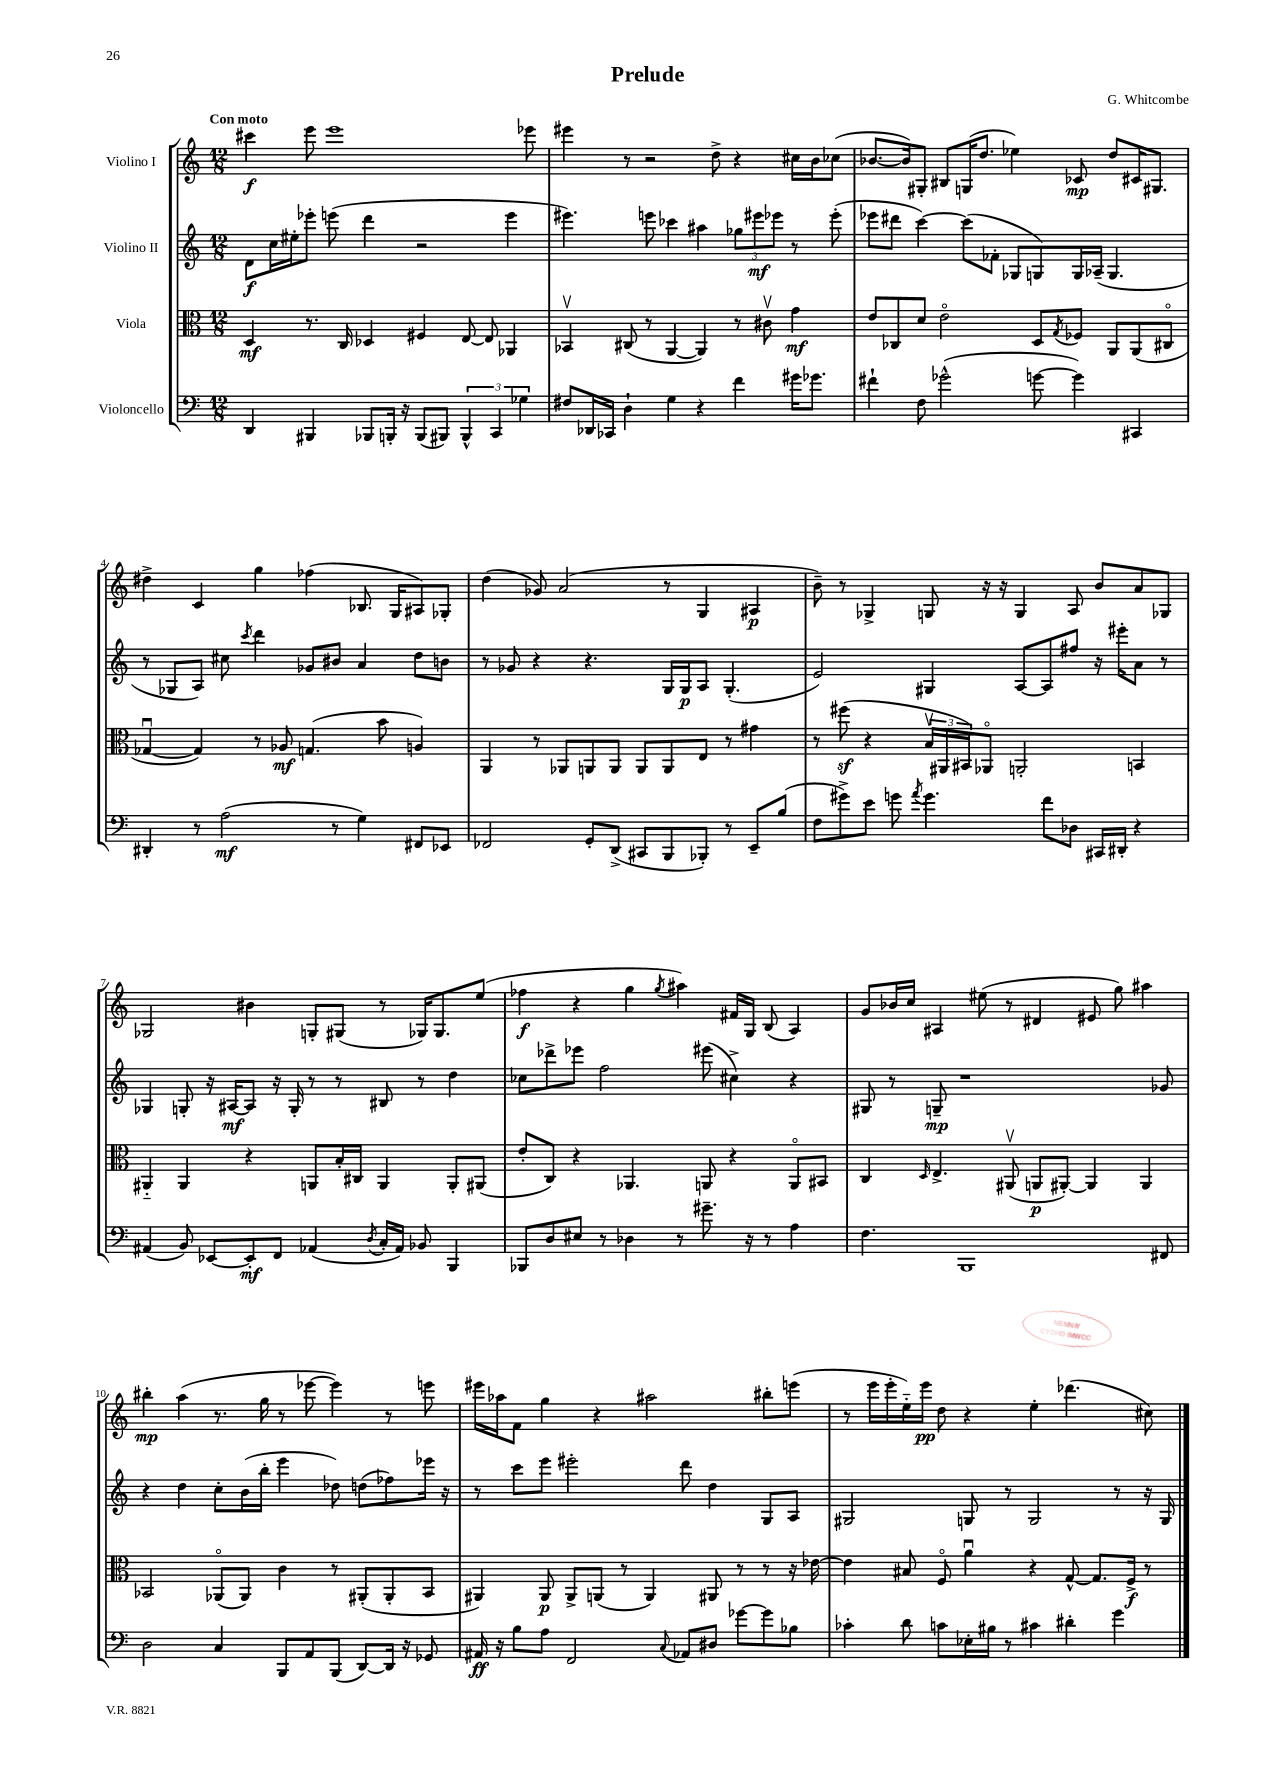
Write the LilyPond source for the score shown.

\header { title = "Prelude" composer = "G. Whitcombe" }
<<
\new StaffGroup <<
\new Staff = "s0" \with { instrumentName = "Violino I" } {
    \clef treble \key c \major \numericTimeSignature \time 12/8 \tempo "Con moto"
    cis'''4\f e'''8 e'''1 ees'''8 |
    eis'''4 r8 r2 d''8-> r4 cis''16 b'16 ces''8( |
    bes'8.~ bes'16) gis8-. bis8 g16( d''8. ees''4) ces'8\mp d''8 cis'16 gis8. |
    dis''4-> c'4 g''4 fes''4( bes8. g16 ais8) ges8-. |
    d''4( ges'8) a'2( r8 g4 ais4\p |
    b'8--) r8 ges4-> g8 r16 r16 g4 a8 b'8 a'8 ges8 |
    ges2 bis'4 g8-. gis8( r8 ges16) ges8. e''8( |
    fes''4\f r4 g''4 \acciaccatura { g''8 } ais''4) fis'16 g16 b8( a4) |
    g'8 bes'16 c''16 ais4 eis''8( r8 dis'4 eis'8 g''8) ais''4 |
    bis''4-.\mp a''4( r8. g''16 r8 ees'''8~ ees'''4) r8 e'''8 |
    eis'''16 aes''16 f'8 g''4 r4 ais''2 bis''8-. e'''8( |
    r8 e'''16 e'''16-. e''16-_) e'''16\pp d''8 r4 e''4-. des'''4.( cis''8) \bar "|." |
}
\new Staff = "s1" \with { instrumentName = "Violino II" } {
    \clef treble \key c \major \numericTimeSignature \time 12/8
    d'8\f c''16 eis''16-. ees'''8-. e'''8( d'''4 r2 e'''4 |
    eis'''4.) e'''8 ces'''4 ais''4 \tuplet 3/2 { ges''8 eis'''8\mf ees'''8 } r8 ees'''8-.( |
    ees'''8 dis'''8 c'''4~) c'''8( fes'8-. ges8 g8) g16 aes16--( g4. |
    r8 ges8 a8) cis''8 \acciaccatura { c'''8 } d'''4 ges'8 bis'8 a'4 d''8 b'8 |
    r8 ges'8 r4 r4. g16 g16\p a8 g4.-.( |
    e'2) gis4 a8~ a8 fis''8 r16 eis'''16-. a'8 r8 |
    ges4 g8-. r16 ais16~\mf ais8 r16 g16-. r8 r8 bis8 r8 d''4 |
    ces''8 des'''8-> ees'''8 f''2 eis'''8( cis''4->) r4 |
    gis8 r8 g8--\mp r1 ges'8 |
    r4 d''4 c''8-. b'16( b''16-. e'''4 des''8) d''8( fes''8) ees'''16 r16 |
    r8 c'''8 e'''8 eis'''2-. d'''8 d''4 g8 a8 |
    gis2 g8 r8 g2 r8 r16 g16 \bar "|." |
}
\new Staff = "s2" \with { instrumentName = "Viola" } {
    \clef alto \key c \major \numericTimeSignature \time 12/8
    d4\mf r8. c16 des4 fis4 e8~ e8 aes,4 |
    bes,4\upbow cis8( r8 a,4~ a,4) r8 cis'8\upbow g'4\mf |
    e'8 ces8 d'8 e'2\flageolet d8 \acciaccatura { g8 } fes8 a,8 a,8( cis8\flageolet |
    ges4~\downbow ges4) r8 aes8\mf g4.( b'8 a4) |
    a,4 r8 aes,8 a,8 a,8 a,8 a,8 e8 r8 gis'4 |
    r8 fis''8\sf( r4 \tuplet 3/2 { b16\upbow ais,16 bis,16) } aes,8\flageolet a,2-. b,4 |
    ais,4-_ ais,4 r4 a,8 b16-. cis16 a,4 a,8-. ais,8( |
    e'8-. c8) r4 aes,4. a,8 r4 a,8\flageolet bis,8 |
    c4 \grace { d16 } e4.-> ais,8\upbow( a,8\p ais,8~-.) ais,4 ais,4 |
    bes,2 aes,8\flageolet( aes,8) c'4 r8 ais,8-.( ais,8-. bes,8 |
    ais,4) ais,8\p ais,8-> a,8( r8 a,4) ais,8 r8 r8 r16 ees'16~ |
    ees'4 bis8 f8\flageolet a'4\downbow r4 g8~-^ g8. f16->\f r8 \bar "|." |
}
\new Staff = "s3" \with { instrumentName = "Violoncello" } {
    \clef bass \key c \major \numericTimeSignature \time 12/8
    d,4 bis,,4 bes,,8 b,,16-. r16 b,,8( bis,,8) \tuplet 3/2 { bis,,4-^ c,4 ges4 } |
    fis8 des,16 ces,16 d4-! g4 r4 f'4 gis'16 ges'8. |
    fis'4-! f8 ges'2-^( g'8~ g'4) cis,4 |
    dis,4-. r8 a2\mf( r8 g4) fis,8 ees,8 |
    fes,2 g,8-. d,8->( cis,8 b,,8 bes,,8-.) r8 e,8-- b8( |
    f8 gis'8->) e'8 g'8 \acciaccatura { a'8 } g'4. f'8 des8 cis,16 dis,16-. r4 |
    ais,4( b,8) ees,8~ ees,8-.\mf f,8 aes,4( \acciaccatura { d8 } c16-. aes,16) bes,8 b,,4 |
    bes,,8 d8 eis8 r8 des4 r8 gis'8.-- r16 r8 a4 |
    f4. b,,1 fis,8 |
    d2 c4 b,,8 a,8 b,,8( d,8~) d,16 r16 ges,8 |
    ais,16\ff r16 b8 a8 f,2 \appoggiatura { c8 } aes,8 dis8 ges'8~ ges'8 bes8 |
    ces'4-. d'8 c'8 ees16-. bis16 r8 cis'4 dis'4-. g'4 \bar "|." |
}
>>
>>
